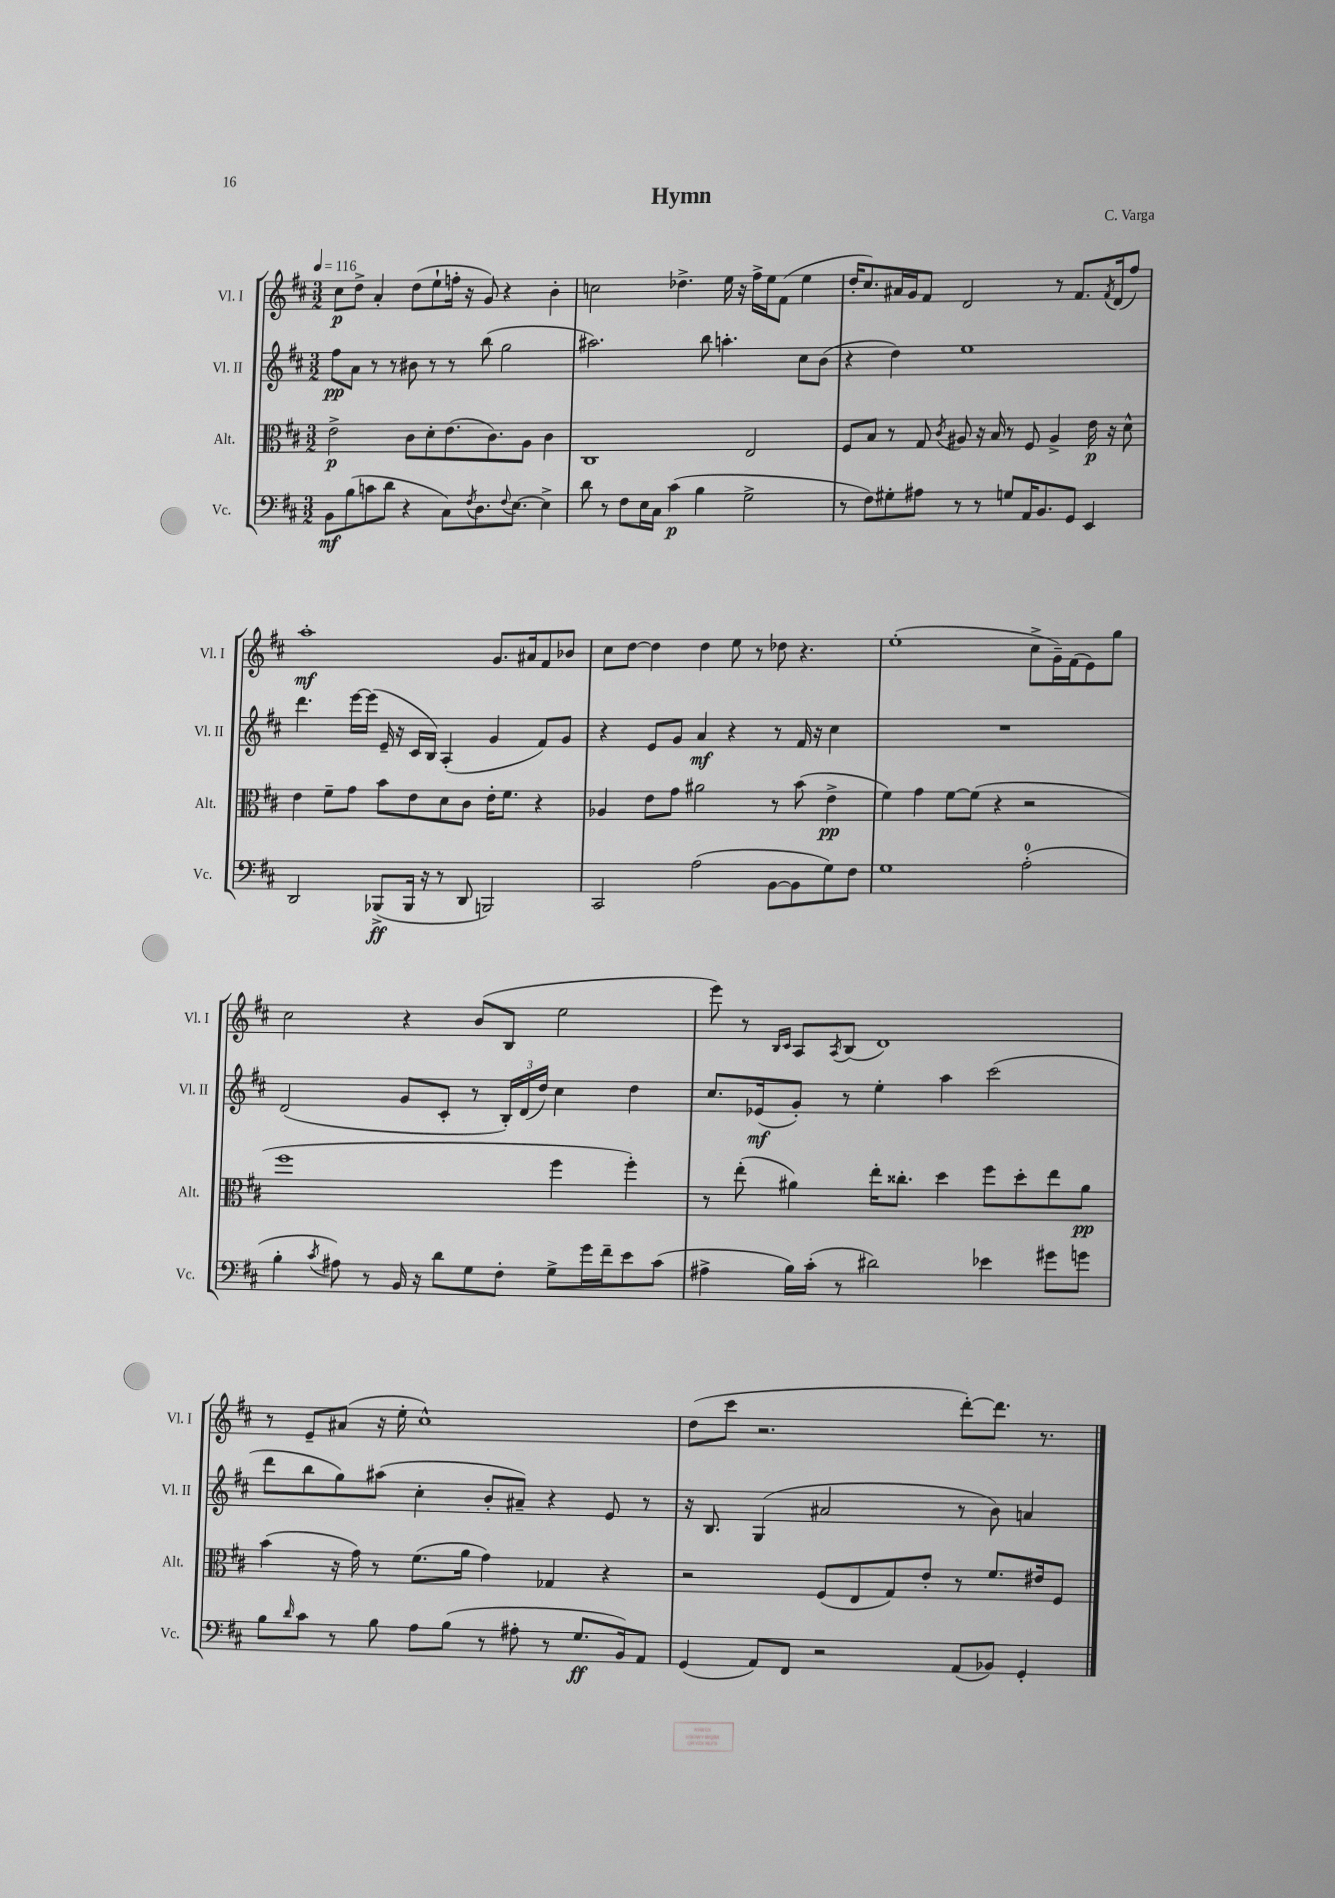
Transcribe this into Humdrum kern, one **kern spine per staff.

**kern	**dynam	**kern	**dynam	**kern	**dynam	**kern	**dynam
*part4	*part4	*part3	*part3	*part2	*part2	*part1	*part1
*staff4	*staff4	*staff3	*staff3	*staff2	*staff2	*staff1	*staff1
*I"Vc.	*	*I"Alt.	*	*I"Vl. II	*	*I"Vl. I	*
*I'Vc.	*	*I'Alt.	*	*I'Vl. II	*	*I'Vl. I	*
*clefF4	*	*clefC3	*	*clefG2	*	*clefG2	*
*k[f#c#]	*	*k[f#c#]	*	*k[f#c#]	*	*k[f#c#]	*
*M3/2	*	*M3/2	*	*M3/2	*	*M3/2	*
*MM116	*	*MM116	*	*MM116	*	*MM116	*
=1	=1	=1	=1	=1	=1	=1	=1
8BB\L	mf	2e^\	p	8ff#\L	pp	8cc#\L	p
(8B\	.	.	.	8a\J	.	8dd^\J	.
8cn\	.	.	.	8r	.	4a'/	.
8d\J	.	.	.	8r	.	.	.
4r	.	8c#\L	.	8b#X\	.	(8dd\L	.
.	.	8d'\	.	8r	.	8ee`\	.
8C#\L)	.	(8.e\	.	8r	.	16ffn'\Jk	.
.	.	.	.	.	.	16r	.
8qF#/	.	.	.	.	.	.	.
8.D\	.	.	.	(8bb\	.	8g/)	.
.	.	8.c#\)	.	.	.	.	.
.	.	.	.	2gg\	.	4r	.
8qqF#/	.	.	.	.	.	.	.
[8.E\J	.	.	.	.	.	.	.
.	.	8A\J	.	.	.	.	.
4E^\]	.	4c#\	.	.	.	4b'\	.
=2	=2	=2	=2	=2	=2	=2	=2
8d\	.	1C#	.	2.aa#X\)	.	2ccn\	.
8r	.	.	.	.	.	.	.
8F#\L	.	.	.	.	.	.	.
16E\L	.	.	.	.	.	.	.
16C#\JJ	.	.	.	.	.	.	.
(4c#\	p	.	.	.	.	4.dd-X^\	.
4B\	.	.	.	8bb\	.	.	.
.	.	.	.	4.aan'\	.	16ee\	.
.	.	.	.	.	.	16r	.
2G^\	.	2E/	.	.	.	16ff#^\LL	.
.	.	.	.	.	.	16ee\J	.
.	.	.	.	.	.	(8f#\J	.
.	.	.	.	8cc#\L	.	4ee\	.
.	.	.	.	(8b\J	.	.	.
=3	=3	=3	=3	=3	=3	=3	=3
8r	.	8F#/L	.	4r	.	16dd'/KL	.
.	.	.	.	.	.	8.cc#/)	.
8F#\L)	.	8B/J	.	.	.	.	.
8G#X'\	.	8r	.	4dd\)	.	16a#X/L	.
.	.	.	.	.	.	16g/J	.
8A#X\J	.	8G/	.	.	.	8f#/J	.
.	.	8qc#/	.	.	.	.	.
8r	.	8A#X/	.	1ee	.	2d/	.
8r	.	16r	.	.	.	.	.
.	.	16B/	.	.	.	.	.
8Gn/L	.	8r	.	.	.	.	.
16AA/K	.	8F#/	.	.	.	.	.
8.BB/	.	.	.	.	.	.	.
.	.	4A#^/	.	.	.	8r	.
8GG/J	.	.	.	.	.	8.f#/L	.
4EE/	.	16e\	p	.	.	.	.
.	.	.	.	.	.	8qf#/	.
.	.	16r	.	.	.	(16d/k	.
.	.	8d^^\	.	.	.	8ff#/J)	.
!!LO:LB:g=z
=4	=4	=4	=4	=4	=4	=4	=4
2DD/	.	4e\	.	4.ddd\	.	1aa'	mf
.	.	8f#~\L	.	.	.	.	.
.	.	8g\J	.	[16eee\LL	.	.	.
.	.	.	.	(16eee\JJ]	.	.	.
(8BBB-X^/L	ff	8b\L	.	16e~/	.	.	.
.	.	.	.	16r	.	.	.
16BBB-/Jk	.	8e\	.	16c#/LL	.	.	.
16r	.	.	.	16B/JJ)	.	.	.
8r	.	8d\	.	(4A'/	.	.	.
8DD/	.	8c#\J	.	.	.	.	.
2BBBn/)	.	16e'\KL	.	4g/	.	8.g/L	.
.	.	8.f#\J	.	.	.	.	.
.	.	.	.	.	.	16a#X/k	.
.	.	4r	.	8f#/L)	.	8f#/	.
.	.	.	.	8g/J	.	8b-X/J	.
=5	=5	=5	=5	=5	=5	=5	=5
2CC#/	.	4A-X/	.	4r	.	8cc#\L	.
.	.	.	.	.	.	[8dd\J	.
.	.	8e\L	.	8e/L	.	4dd\]	.
.	.	8g\J	.	8g/J	.	.	.
(2A\	.	2a#X\	.	4a/	mf	4dd\	.
.	.	.	.	4r	.	8ee\	.
.	.	.	.	.	.	8r	.
[8BB\L	.	8r	.	8r	.	8dd-X\	.
8BB\]	.	(8b\	.	16f#/	.	4.r	.
.	.	.	.	16r	.	.	.
8G\)	.	4e^\	pp	4cc#\	.	.	.
8F#\J	.	.	.	.	.	.	.
=6	=6	=6	=6	=6	=6	=6	=6
1G	.	4f#\)	.	1.r	.	(1ee'	.
.	.	4g\	.	.	.	.	.
.	.	[8f#\L	.	.	.	.	.
.	.	(8f#\J]	.	.	.	.	.
.	.	4r	.	.	.	.	.
(2A'\	.	2r	.	.	.	8cc#^\L	.
.	.	.	.	.	.	16g~\L)	.
.	.	.	.	.	.	(16f#\J	.
.	.	.	.	.	.	8e\)	.
.	.	.	.	.	.	8gg\J	.
!!LO:LB:g=z
=7	=7	=7	=7	=7	=7	=7	=7
4B'\	.	1ff#	.	(2d/	.	2cc#\	.
8qc#/	.	.	.	.	.	.	.
8A#X\)	.	.	.	.	.	.	.
8r	.	.	.	.	.	.	.
16BB/	.	.	.	8g/L	.	4r	.
16r	.	.	.	.	.	.	.
8d\L	.	.	.	8c#'/J	.	.	.
8G\	.	.	.	8r	.	(8b/L	.
8F#'\J	.	.	.	24B'/LL)	.	8B/J	.
.	.	.	.	(24d/	.	.	.
.	.	.	.	24dd/JJ)	.	.	.
8G^\L	.	4ff#\	.	4cc#\	.	2ee\	.
16g\L	.	.	.	.	.	.	.
16f#~\J	.	.	.	.	.	.	.
8e\	.	4ff#'\)	.	4dd\	.	.	.
(8c#\J	.	.	.	.	.	.	.
=8	=8	=8	=8	=8	=8	=8	=8
4A#X^\	.	8r	.	8.cc#/L	.	8eee\)	.
.	.	(8ee'\	.	.	.	8r	.
.	.	.	.	(16e-X/k	mf	.	.
.	.	.	.	.	.	16qqB/LL	.
.	.	.	.	.	.	16qqc#/JJ	.
16B\LL)	.	4a#X\)	.	8g'/J)	.	8A/L	.
(16c#'\JJ	.	.	.	.	.	.	.
.	.	.	.	.	.	8qA/	.
8r	.	.	.	8r	.	(8B/J	.
2d#X\)	.	16ee'\KL	.	4ee'\	.	1d)	.
.	.	8.cc##X'\J	.	.	.	.	.
.	.	4dd\	.	4aa\	.	.	.
4e-X\	.	8ff#\L	.	(2ccc#\	.	.	.
.	.	8dd'\	.	.	.	.	.
8g#X\L	.	8ee\	.	.	.	.	.
8gn\J	.	8a#\J	pp	.	.	.	.
!!LO:LB:g=z
=9	=9	=9	=9	=9	=9	=9	=9
8B\L	.	(4b\	.	8ddd\L	.	8r	.
16qqd/	.	.	.	.	.	.	.
8c#\J	.	.	.	8bb\	.	8e~/L	.
8r	.	16r	.	8gg\)	.	(8a#X/J	.
.	.	16g\)	.	.	.	.	.
8B\	.	8r	.	(8aa#X\J	.	16r	.
.	.	.	.	.	.	16ee'\	.
8A\L	.	(8.f#\L	.	4cc#'\	.	1cc#^^)	.
(8B\J	.	.	.	.	.	.	.
.	.	16a\Jk	.	.	.	.	.
8r	.	4g\)	.	8b'/L	.	.	.
8A#X'\	.	.	.	8a#X~/J)	.	.	.
8r	.	4G-X/	.	4r	.	.	.
8.G/L	ff	.	.	.	.	.	.
.	.	4r	.	8e/	.	.	.
16BB/k)	.	.	.	.	.	.	.
8AA/J	.	.	.	8r	.	.	.
=10	=10	=10	=10	=10	=10	=10	=10
(4GG/	.	2r	.	16r	.	(8dd\L	.
.	.	.	.	8.B/	.	.	.
.	.	.	.	.	.	8ccc#\J	.
8AA/L)	.	.	.	(4G/	.	2.r	.
8FF#/J	.	.	.	.	.	.	.
2r	.	(8F#/L	.	2a#X/	.	.	.
.	.	8E/	.	.	.	.	.
.	.	8G/)	.	.	.	.	.
.	.	8e'/J	.	.	.	.	.
(8AA/L	.	8r	.	8r	.	[8ddd'\L)	.
8BB-X/J)	.	8.f#/L	.	8b\)	.	8.ddd\J]	.
4GG'/	.	.	.	4an/	.	.	.
.	.	16e#X/k	.	.	.	8.r	.
.	.	8F#/J	.	.	.	.	.
==	==	==	==	==	==	==	==
*-	*-	*-	*-	*-	*-	*-	*-
